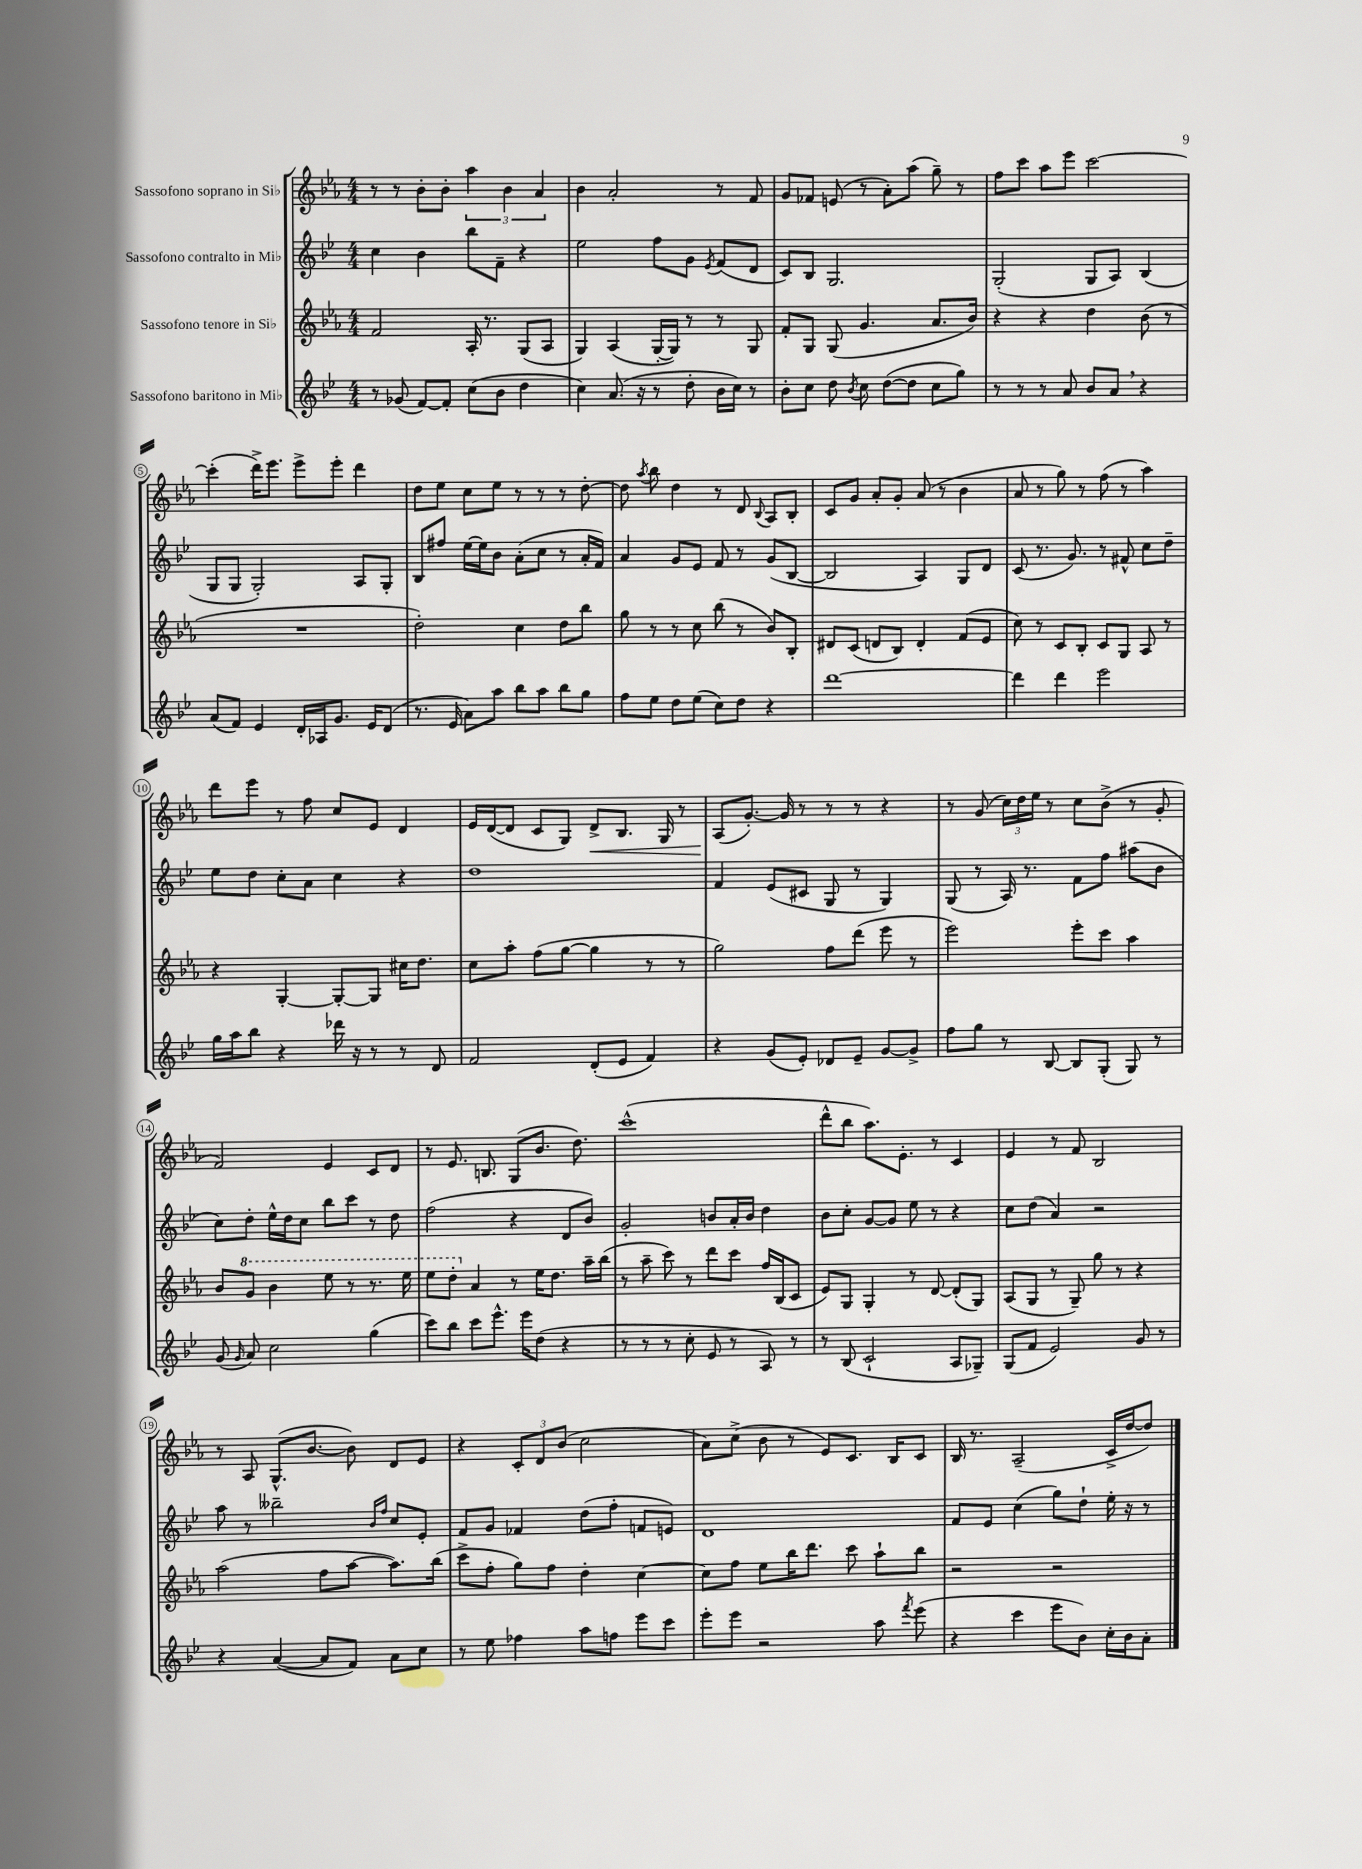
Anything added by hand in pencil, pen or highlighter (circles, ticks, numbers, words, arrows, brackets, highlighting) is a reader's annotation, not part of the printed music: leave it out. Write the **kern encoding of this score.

**kern	**kern	**kern	**kern	**dynam
*part4	*part3	*part2	*part1	*part1
*staff4	*staff3	*staff2	*staff1	*staff1
*I"Sassofono baritono in Mi♭	*I"Sassofono tenore in Si♭	*I"Sassofono contralto in Mi♭	*I"Sassofono soprano in Si♭	*
*clefG2	*clefG2	*clefG2	*clefG2	*
*k[b-e-]	*k[b-e-a-]	*k[b-e-]	*k[b-e-a-]	*
*M4/4	*M4/4	*M4/4	*M4/4	*
=1	=1	=1	=1	=1
8r	2f/	4cc\	8r	.
(8g-X/	.	.	8r	.
[8f/L)	.	4b-\	8b-'\L	.
8f'/J]	.	.	8b-'\J	.
(8cc\L	16A-'/	8bb-\L	6aa-\	.
.	8.r	.	.	.
8b-\J	.	8f~\J	.	.
.	.	.	6b-\	.
4dd\	(8G/L	4r	.	.
.	.	.	6a-/	.
.	8A-/J	.	.	.
=2	=2	=2	=2	=2
4cc\)	4G/)	2ee-\	4b-\	.
(8.a/	(4A-/	.	2a-'/	.
16r	.	.	.	.
8r	[16G'/LL	8ff\L	.	.
.	16G/JJ])	.	.	.
8dd'\	8r	8g\J	.	.
.	.	8qe-/	.	.
16b-\LL	8r	(8f/L	8r	.
16cc\JJ)	.	.	.	.
8r	8G/	8d/J	8f/	.
=3	=3	=3	=3	=3
8b-'\L	8f'/L	8c/L)	8g/L	.
8cc\J	8G/J	8B-/J	8f-X/J	.
8dd\	(8G/	2.G/	(8en/	.
8qb-/	.	.	.	.
8cc\	4.g/	.	8r	.
([8dd\L	.	.	8a-'\L)	.
8dd\J]	.	.	(8aa-\J	.
8cc\L	8.a-/L	.	8gg~\)	.
8gg\J)	.	.	8r	.
.	16b-/Jk)	.	.	.
=4	=4	=4	=4	=4
8r	4r	(2G'/	8ff\L	.
8r	.	.	8ccc\J	.
8r	4r	.	8aa-\L	.
8a/	.	.	8eee-\J	.
8b-/L	4dd\	8G/L	[2ccc\	.
8a,/J	.	8A/J)	.	.
4r	(8b-\	(4B-/	.	.
.	8r	.	.	.
!!LO:LB:g=z
=5	=5	=5	=5	=5
(8a/L	1r	8G/L	(4ccc'\]	.
8f/J)	.	8G/J	.	.
4e-/	.	2G'/)	16ddd^\KL)	.
.	.	.	8.eee-\J	.
16d'/LL	.	.	8eee-^\L	.
16A-X/J	.	.	.	.
8.g/J	.	.	8eee-'\J	.
.	.	8A/L	4ddd\	.
16e-/KL	.	.	.	.
(8d/J	.	8G'/J	.	.
=6	=6	=6	=6	=6
8.r	2dd'\)	8B-/L	8dd\L	.
.	.	8ff#X/J	8ee-\J	.
16e-/	.	.	.	.
8a\L)	.	[16ee-\LL	8cc\L	.
.	.	16ee-\J]	.	.
8aa\J	.	8b-\J	8ee-\J	.
8bb-\L	4cc\	(8a'\L	8r	.
8aa\J	.	8cc\J	8r	.
8bb-\L	8dd\L	8r	8r	.
8gg\J	8bb-\J	16a'/LL	[8dd'\	.
.	.	16f/JJ)	.	.
=7	=7	=7	=7	=7
8ff\L	8gg\	4a/	8dd\]	.
.	.	.	8qaa-/	.
8ee-\J	8r	.	8bb-\	.
8dd\L	8r	8g/L	4dd\	.
(8ee-\J	8cc\	8e-/J	.	.
8cc\L)	(8bb-\	8f/	8r	.
8dd\J	8r	8r	8d/	.
.	.	.	8qqB-/	.
4r	8b-/L)	(8g/L	8A-/L	.
.	8B-'/J	[8B-/J	8B-'/J	.
=8	=8	=8	=8	=8
[1ddd	8d#X/L	2B-/]	8c/L	.
.	(8c/J	.	8g/J	.
.	8dn/L	.	8a-'/L	.
.	8B-/J)	.	8g'/J	.
.	4d'/	4A/)	(8a-/	.
.	.	.	8r	.
.	(8f/L	8G/L	4b-\	.
.	8e-/J	8d/J	.	.
=9	=9	=9	=9	=9
4ddd\]	8cc\)	(8c/	8a-/	.
.	8r	8.r	8r	.
4ddd\	8c/L	.	8gg\)	.
.	.	8.g/)	.	.
.	8B-'/J	.	8r	.
2eee-\	8c/L	8r	(8ff\	.
.	8G/J	8f#X^^/	8r	.
.	8A-/	8cc\L	4aa-\)	.
.	8r	8dd~\J	.	.
!!LO:LB:g=z
=10	=10	=10	=10	=10
16gg\LL	4r	8ee-\L	8ddd\L	.
16aa\J	.	.	.	.
8bb-\J	.	8dd\J	8eee-\J	.
4r	[4G'/	8cc'\L	8r	.
.	.	8a\J	8ff\	.
16ddd-X\	8G'/L_	4cc\	8cc/L	.
16r	.	.	.	.
8r	8G/J]	.	8e-/J	.
8r	16cc#X\KL	4r	4d/	.
.	8.dd\J	.	.	.
8d/	.	.	.	.
=11	=11	=11	=11	=11
2f/	8cc\L	1dd	16e-/LL	.
.	.	.	([16d/J	.
.	8aa-'\J	.	8d/J]	.
.	(8ff\L	.	8c/L	.
.	[8gg\J	.	8G/J)	.
!	!	!	!	!LO:HP:b
(8d'/L	4gg\]	.	8d^/L	<
8e-/J	.	.	8.B-/J	.
4f/)	8r	.	.	.
.	.	.	16G/	.
.	8r	.	8r	.
=12	=12	=12	=12	=12
4r	2gg\)	4f/	(8A-/L	.
.	.	.	[8.g'/J)	[
(8g/L	.	(8e-/L	.	.
.	.	.	16g/]	.
8e-'/J)	.	8c#X/J	8r	.
8d-X/L	8ff\L	8G/	8r	.
8e-~/J	(8ddd\J	8r	8r	.
[8g/L	8eee-\	4G/)	4r	.
8g^/J]	8r	.	.	.
=13	=13	=13	=13	=13
8ff\L	2eee-\)	(8G/	8r	.
8gg\J	.	8r	(8g/	.
8r	.	16A/)	24cc\LL)	.
.	.	.	24dd\	.
.	.	8.r	.	.
.	.	.	24ee-\JJ	.
[8B-/	.	.	8r	.
8B-/L]	8eee-'\L	8f\L	8cc\L	.
(8G'/J	8ccc\J	8ff\J	(8b-^\J	.
8G/)	4aa-\	(8aa#X\L	8r	.
8r	.	8b-\J	8g'/	.
!!LO:LB:g=z
=14	=14	=14	=14	=14
(8g/	8b-/L	8cc\L)	2f/)	.
16qqg/	.	.	.	.
*	*8va	*	*	*
8a/)	8gg/J	8dd'\J	.	.
2cc\	4bb-\	16ee-^^\LL	.	.
.	.	16dd\J	.	.
.	.	8cc\J	.	.
.	8eee-\	8bb-\L	4e-/	.
.	8r	8ccc\J	.	.
(4gg\	8.r	8r	8c/L	.
.	.	8dd\	8d/J	.
.	16eee-\	.	.	.
=15	=15	=15	=15	=15
8ccc\L)	8eee-\L	(2ff\	8r	.
8bb-\J	8ddd'\J	.	8.e-/	.
*	*X8va	*	*	*
8ccc\L	4a-/	.	.	.
.	.	.	8.Bn/	.
8.eee-^^\J	.	.	.	.
.	8r	4r	(8G/L	.
16eee-\KL	.	.	.	.
(8dd\J	16ee-\KL	.	8.b-/J	.
.	8.dd\J	.	.	.
4r	.	8d/L	.	.
.	.	.	8.dd\)	.
.	16aa-~\LL	8b-/J)	.	.
.	(16bb-\JJ	.	.	.
=16	=16	=16	=16	=16
8r	8r	2g'/	(1ccc^^	.
8r	8aa-~\	.	.	.
8r	8ccc\)	.	.	.
8cc'\	8r	.	.	.
8e-/	8ddd\L	8bn/L	.	.
8r	8ccc\J	16a'/L	.	.
.	.	16b/JJ	.	.
8A/)	16ff/LL	4dd\	.	.
.	(16B-/J	.	.	.
8r	8c/J	.	.	.
=17	=17	=17	=17	=17
8r	8e-/L)	8b-\L	8ddd^^\L	.
(8B-/	8G/J	8cc'\J	8bb-\J	.
2c`/	4G'/	[8g/L	8.aa-\L)	.
.	.	8g/J]	.	.
.	.	.	8.e-'\J	.
.	8r	8ee-\	.	.
.	[8d/	8r	8r	.
8A/L	(8d'/L]	4r	4c/	.
8G-X~/J)	8G/J)	.	.	.
=18	=18	=18	=18	=18
(8G/L	(8A-/L	8cc\L	4e-/	.
8f/J	8G/J	(8dd\J	.	.
2e-/)	8r	4a/)	8r	.
.	8G~/)	.	8f/	.
.	8gg\	2r	2B-/	.
.	8r	.	.	.
8g/	4r	.	.	.
8r	.	.	.	.
!!LO:LB:g=z
=19	=19	=19	=19	=19
4r	(2aa-\	8aa\	8r	.
.	.	8r	8A-/	.
([4a/	.	2bb--X~\	(8.G^^/L	.
.	.	.	[8.b-/J	.
8a/L]	8ff\L	.	.	.
8f/J)	[8aa-\J	.	8b-\])	.
.	.	16qqb-/LL	.	.
.	.	16qqff/JJ	.	.
8a\L	8.aa-\L])	8cc/L	8d/L	.
8cc\J	.	8e-'/J	8e-/J	.
.	(16bb-\Jk	.	.	.
=20	=20	=20	=20	=20
8r	8ccc^\L	8f/L	4r	.
8ee-\	8ff'\J	8g/J	.	.
4ff-X\	8gg\L)	4f-X/	12c'/L	.
.	.	.	12d/	.
.	8ff\J	.	.	.
.	.	.	(12b-/J	.
8aa\L	4dd'\	(8dd\L	2cc\	.
8ffn\J	.	8ff'\J	.	.
8eee-\L	[4cc\	8fn/L	.	.
8ccc\J	.	8en/J)	.	.
=21	=21	=21	=21	=21
8eee-'\L	8cc\L]	1d	8a-\L)	.
8eee-\J	8ff\J	.	(8cc^\J	.
2r	8ee-\L	.	8b-\	.
.	16bb-\K	.	8r	.
.	8.ddd\J	.	.	.
.	.	.	8e-/L)	.
.	8ccc\	.	8.c/J	.
8aa\	8aa-`\L	.	.	.
.	.	.	16B-/KL	.
8qfff/	.	.	.	.
(8eee-\	8bb-\J	.	8c/J	.
=22	=22	=22	=22	=22
4r	2r	8f/L	16B-/	.
.	.	.	8.r	.
.	.	8e-/J	.	.
4ccc\	.	(4cc\	(2A-~/	.
8eee-\L	2r	8gg\L)	.	.
8b-\J)	.	8dd`\J	.	.
16cc'\LL	.	16ee-'\	16c^/LL	.
16b-\J	.	16r	[16dd/J	.
8a'\J	.	8r	8dd/J])	.
==	==	==	==	==
*-	*-	*-	*-	*-
